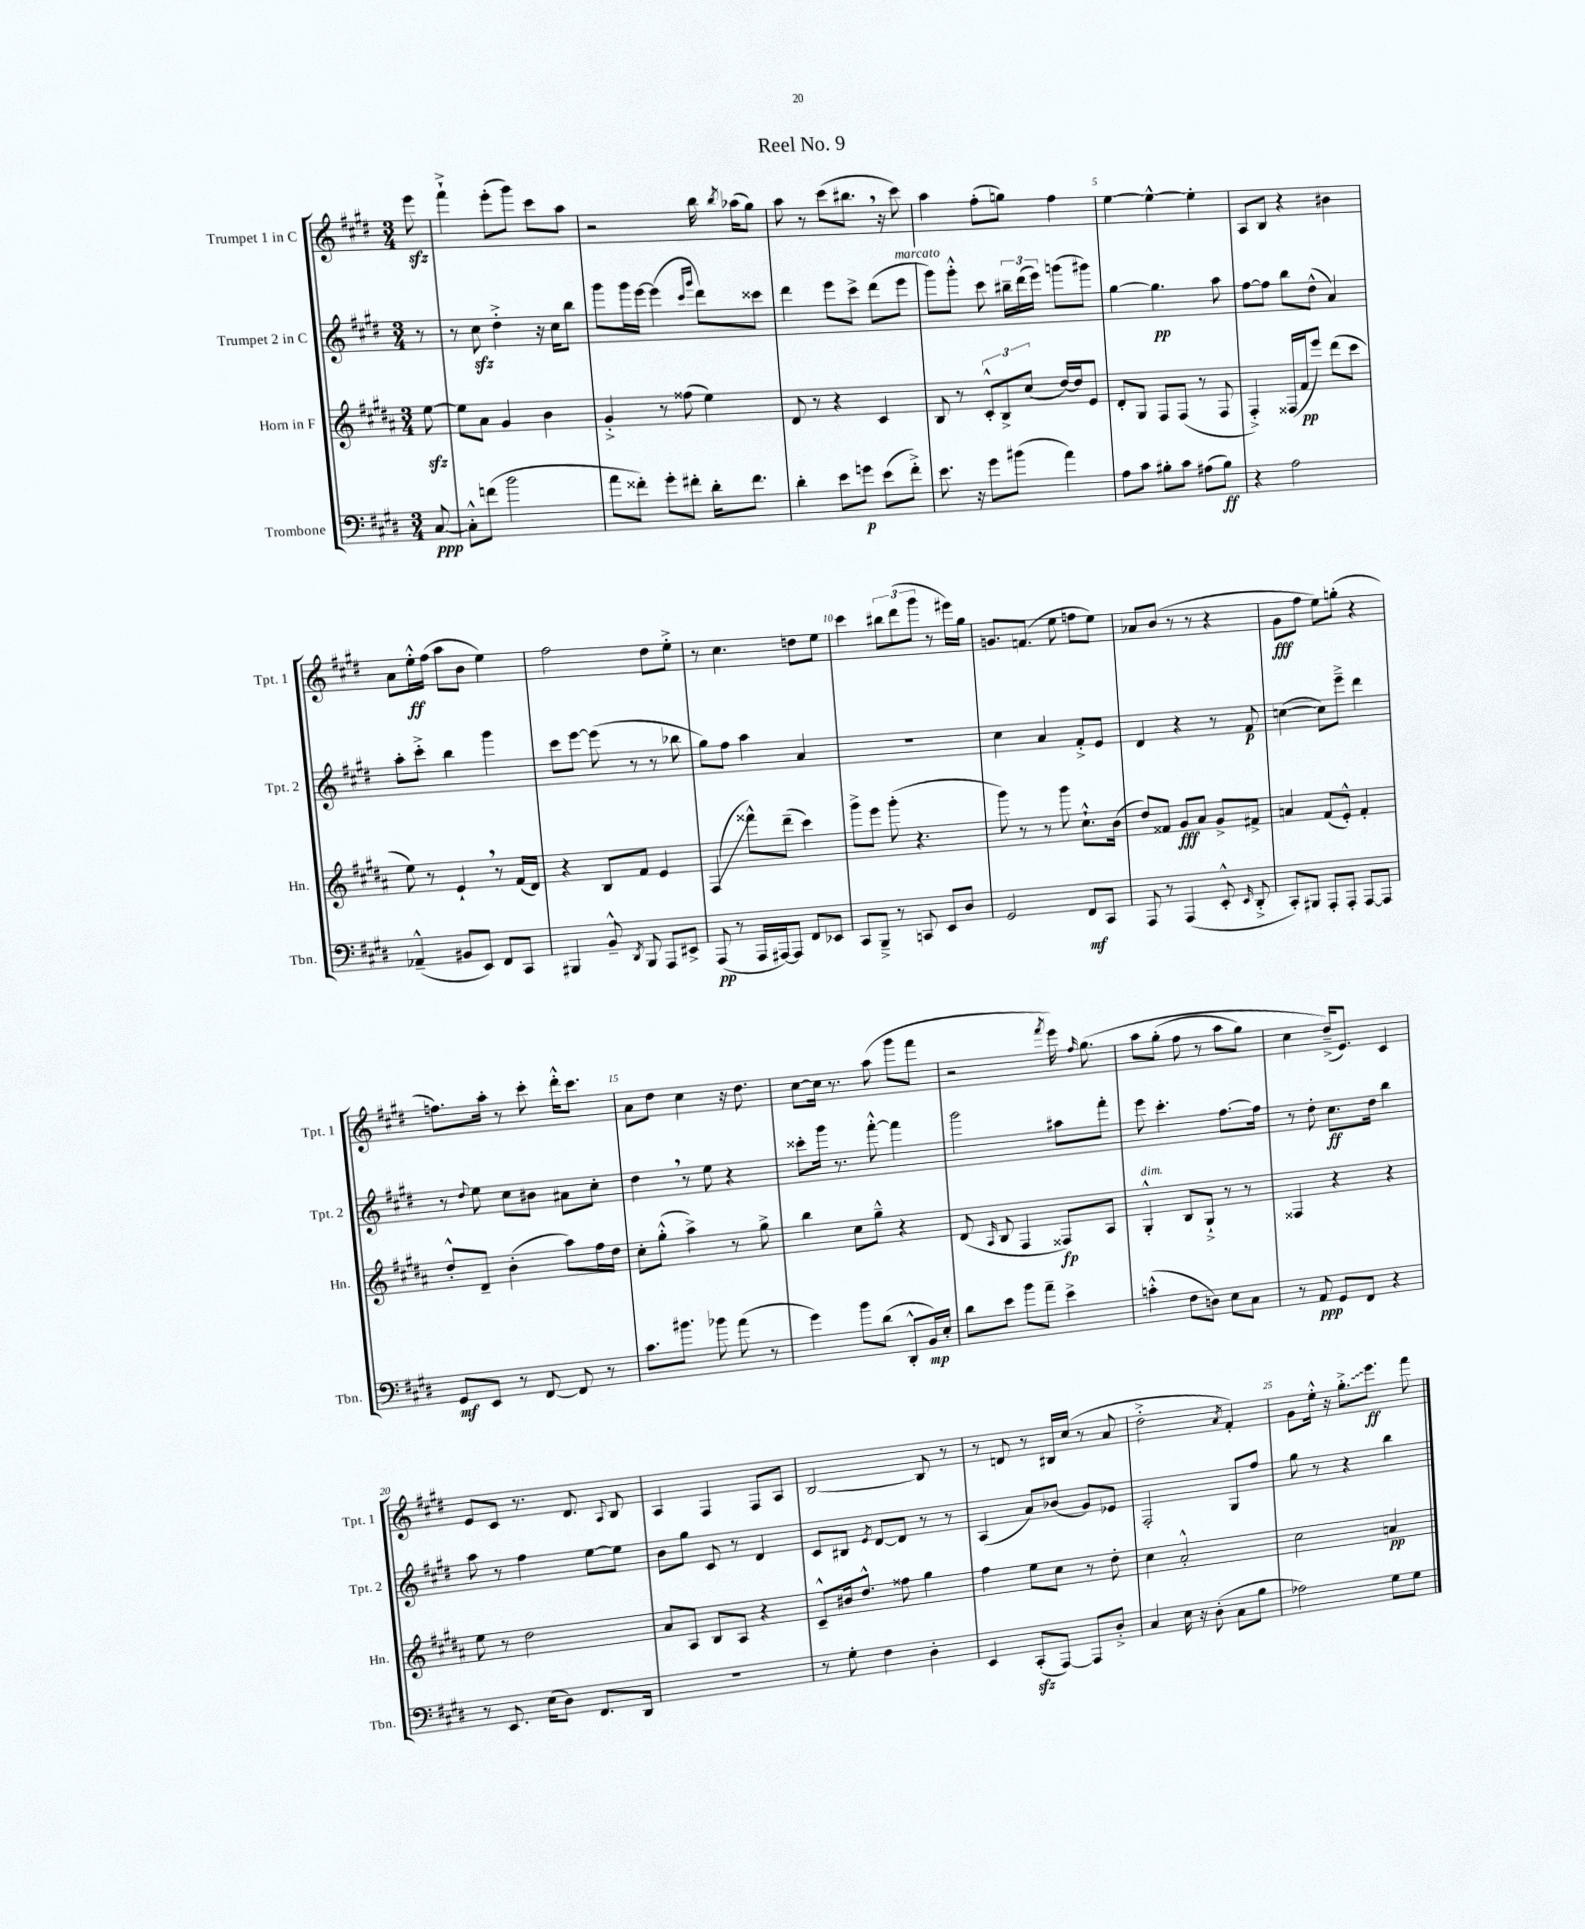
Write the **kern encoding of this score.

**kern	**kern	**kern	**kern
*staff4	*staff3	*staff2	*staff1
*clefF4	*clefG2	*clefG2	*clefG2
*k[f#c#g#d#]	*k[f#c#g#d#a#]	*k[f#c#g#d#]	*k[f#c#g#d#]
*M3/4	*M3/4	*M3/4	*M3/4
[8C#/	[8ee\	8r	8eee\
=	=	=	=
8C#'^^\]L	8ee\]L	8r	4fff#`^\
(8f\J	8a#\J	8cc#\	.
2b\	4g#/	4dd#'^\	(8eee'\L
.	.	.	8ggg#\J)
.	4b\	16r	8ccc#\L
.	.	16cc#\LK	.
.	.	8bb\J	8aa\J
=	=	=	=
8a\L	4g#'^/	8ggg#\L	2r
8f##'\J)	.	16ggg#\L	.
.	.	[16eee\JJ	.
8g#'\L	8r	(4eee\]	.
8f#'\J	(8ff##\	.	.
.	.	16qqccc#/LL	.
.	.	16qqggg#/JJ	.
16d#'\LK	4ee\)	8ddd#\L)	16bb\
.	.	.	8qbb/
8.f#\J	.	.	(16aa-\LK
.	.	8ccc##\J	8gg#\J)
=	=	=	=
4d#'\	8d#/	4ddd#\	8aa\
.	8r	.	8r
8e\L	4r	8eee\L	(8ccc#\L
8g\J	.	8ccc#^\J	8.bb#\J
(8e\L	4c#/	(8ddd#\L	.
.	.	.	16r
8f#'^\J)	.	8eee\J	8ccc#\)
=	=	=	=
8.e\	8B/	8ggg#\L)	4aa\
.	8r	8ggg#'^^\J	.
16r	.	.	.
8g#\L	12c#'^^/L	8ccc#\	(8ff#'\L
.	12B^/	.	.
(8b#\J	.	24bb#~\LL	8gg\J)
.	(12cc#/J	(24ddd#\	.
.	.	24eee\JJ)	.
4a\)	[16dd#/LL)	(8ggg\L	4ff#\
.	16dd#/]J	.	.
.	8e/J	8ggg#\J)	.
=	=	=	=
8A\L	8d#'/L	[4gg#\	[4ee\
8c#\J	8G#/J	.	.
8B#'\L	8F#/L	4.gg#\]	4ee^^\_
8c#\J	(8F#/J	.	.
(8A#\L	8r	.	4ee'\]
8B#\J)	8F#/	8aa\	.
=	=	=	=
4r	4F#'^/)	[8ff#\L	8A/L
.	.	8ff#\]J	8B/J
2A\	(16F##/LL	8bb\L	4r
.	16f#/J	.	.
.	8eee/J)	(8dd#^^\J	.
.	(8ddd#\L	4a/)	4b#\
.	8ccc#\J	.	.
=	=	=	=
(4AA-~^^/	8ee\)	8aa'\L	8a\L
.	8r	8ccc#'^\J	16ee'^^\L
.	.	.	(16ff#\JJ
8BB#/L	4e`/	4bb\	8aa\L
8EE/J)	.	.	8b\J
8FF#/L	8r	4ggg#\	4ee\)
8CC#/J	(16f#/LL	.	.
.	16d#/JJ)	.	.
=	=	=	=
4BBB#/	4r	8ccc#\L	2ff#\
.	.	[8eee\J	.
8BB~^^/	8B/L	(8eee\]	.
8qDD#/	.	.	.
8BBB#/	8f#/J	8r	.
8AAA/L	4e/	8r	8dd#\L
8EE#^/J	.	8bb-\	8ee'^\J
=	=	=	=
(8AAA/	(4F#/	8gg#\L)	8r
8r	.	8ff#\J	4.cc#\
16AAA/LL	8fff##^^\L)	4aa\	.
[16AAA#/J)	.	.	.
8AAA#/]J	(8ddd#~\J	.	.
8FF#/L	4ccc#\)	4a/	8dd\L
8EE-/J	.	.	8ee\J
=	=	=	=
8CC#/L	8ggg#^\L	2.r	4ccc#\
8BBB~^/J	8eee\J	.	.
8r	(8ggg#'\	.	12bb#\L
.	.	.	(12ddd#\
8CC/	4.r	.	.
.	.	.	12ggg#\J
8EE/L	.	.	8r
8D#/J	.	.	16eee#\LL)
.	.	.	16gg#\JJ
=	=	=	=
2GG#/	8ggg#\)	4cc#\	8.g/L
.	8r	.	.
.	.	.	(8.f/J
.	8r	4a/	.
.	8ggg#\	.	8ee\
8FF#/L	8.cc#`^^\L	8f#'^/L	8ff\L
8CC#/J	.	8e/J	8ee\J)
.	(16b\Jk	.	.
=	=	=	=
8AAA/	8dd#/L)	4d#/	8a-/L
8r	8f##/J	.	(8b/J
(4AAA/	8g#/L	4r	8r
.	8a#/J	.	8r
8EE'^^/	8g#^/L	8r	4r
16qqEE/	.	.	.
8DD#'^/	8f#^/J	8f#/	.
=	=	=	=
8CC#'/L)	4a/	([4cc\	8g#\L
8BBB#/J	.	.	8ff#\J
8AAA'/L	(8f#/L	8cc\]L)	8ee\L)
8AAA'/J	8e'^^/J)	8eee~^\J	(8gg'\J
[8AAA/L	4f#'/	4ddd#\	4r
8AAA/]J	.	.	.
=	=	=	=
8GG#/L	8dd#'^^/L	8r	8.ff\L)
.	.	8qqdd#/	.
8EE/J	8d#~/J	8ee\	.
.	.	.	16aa'\Jk
8r	(4b'\	8cc#\L	8r
[8FF#/	.	8b#\J	8ccc#'\
8FF#/]	8aa#\L)	8a#\L	16ddd#'^^\LK
.	.	.	8.ccc#\J
8r	16ff#\L	8cc#'\J	.
.	16dd#\JJ	.	.
=	=	=	=
8.c#\L	8cc#'\L	4dd#\	8a\L
.	(8gg#'^^\J	.	8dd#\J
8.b#\J	.	.	.
.	4aa#^\)	8r	4cc#\
8b-\	.	8ee\	.
(8a\	8r	4r	16r
.	.	.	8.dd#\
8r	8gg#^\	.	.
=	=	=	=
4g#\)	4bb\	8ccc##'\L	[8cc#\L
.	.	16ggg#\Jk	16cc#\]Jk
.	.	8.r	8.r
8b\L	8cc#\L	.	.
(8d#\J	8gg#~^^\J	[8fff#'^^\	(8aa\
8DD#'^^/L	4r	4fff#\]	8ggg#\L
16BB/L)	.	.	8fff#\J
16E'/JJ	.	.	.
=	=	=	=
8d#\L	(8d#/	2ggg#\	2r
.	16qqA#/	.	.
8e\J	8B/	.	.
8b\L	4F#/	.	.
8a~\J	.	.	.
.	.	.	8qfff#/
4e^\	8F##/L)	8aa#\L	16eee\)
.	.	.	16qqff#/
.	.	.	&(8.gg#\
.	8A#/J	8fff#'\J	.
=	=	=	=
(4c'^^\	4G#'^^/	8eee\	8aa\L
.	.	4.ccc#'\	(8gg#'\J
8F#\L	8B/L	.	8ff#\
8D\J)	8G#`^/J	.	8r
8E\L	8r	[8.ff#\L	8aa\L
8C#\J	8r	.	8gg#\J)
.	.	16ff#\]Jk	.
=	=	=	=
8r	4F##/	8r	4cc#\
8AA/	.	8dd#'\	.
8GG#/L	4r	8.cc#\L	(16dd#~^/LK&)
.	.	.	8.e/J)
8FF#/J	.	.	.
.	.	16dd#\Jk	.
4r	4r	4bb\	4c#/
=	=	=	=
8r	8ee\	8aa\	8e/L
8.EE/	8r	8r	8c#/J
.	2dd#\	4ff#\	8.r
(16E\LK	.	.	.
8D#\J)	.	.	.
.	.	.	8.d#/
8.FF#/L	.	[8ee\L	.
.	.	.	8qqA/
.	.	8ee\]J	8B/
16DD#/Jk	.	.	.
=	=	=	=
2.r	8a#/L	8b\L	4A/
.	8A#/J	8gg#\J	.
.	8B/L	8c#/	4F#/
.	8A#/J	8r	.
.	4r	4d#/	8F#/L
.	.	.	8A/J
=	=	=	=
8r	8c#~^^/L	8c#/L	[2B/
8G#'\	16b#/k	8B#/J	.
.	8.dd#^^/J	.	.
.	.	8qe/	.
4F#\	.	[8d#/L	.
.	8ff##\	8d#/]J	.
4D#'\	4gg#\	8r	8B/]
.	.	8r	8r
=	=	=	=
4EE/	4ff#\	(4A/	8r
.	.	.	8d/
(8CC#'/L	8ee\L	8a/L)	8r
[8AAA/J)	8cc#\J	(8b-/J	16B#/LL
.	.	.	(16cc#/JJ
8AAA/]L	8r	8g#/L)	8r
8D#'^/J	8dd#'\	8e-/J	8a/
=	=	=	=
4C#/	4cc#\	2F#'/	2dd#'^\
16E\	2a#'^^/	.	.
16r	.	.	.
(8D#'\	.	.	.
.	.	.	8qa/
8C#\L	.	8G#/L	4f#'/)
8B\J	.	8ff#/J	.
=	=	=	=
2A-\)	2cc#\	8gg#\	8g#\L
.	.	8r	16ee'^^\Jk
.	.	.	16r
.	.	4r	8.gg#'^\L
.	.	.	8.eee\J
8G#\L	4a/	4bb\	.
8G#\J	.	.	8fff#\
==	==	==	==
*-	*-	*-	*-
